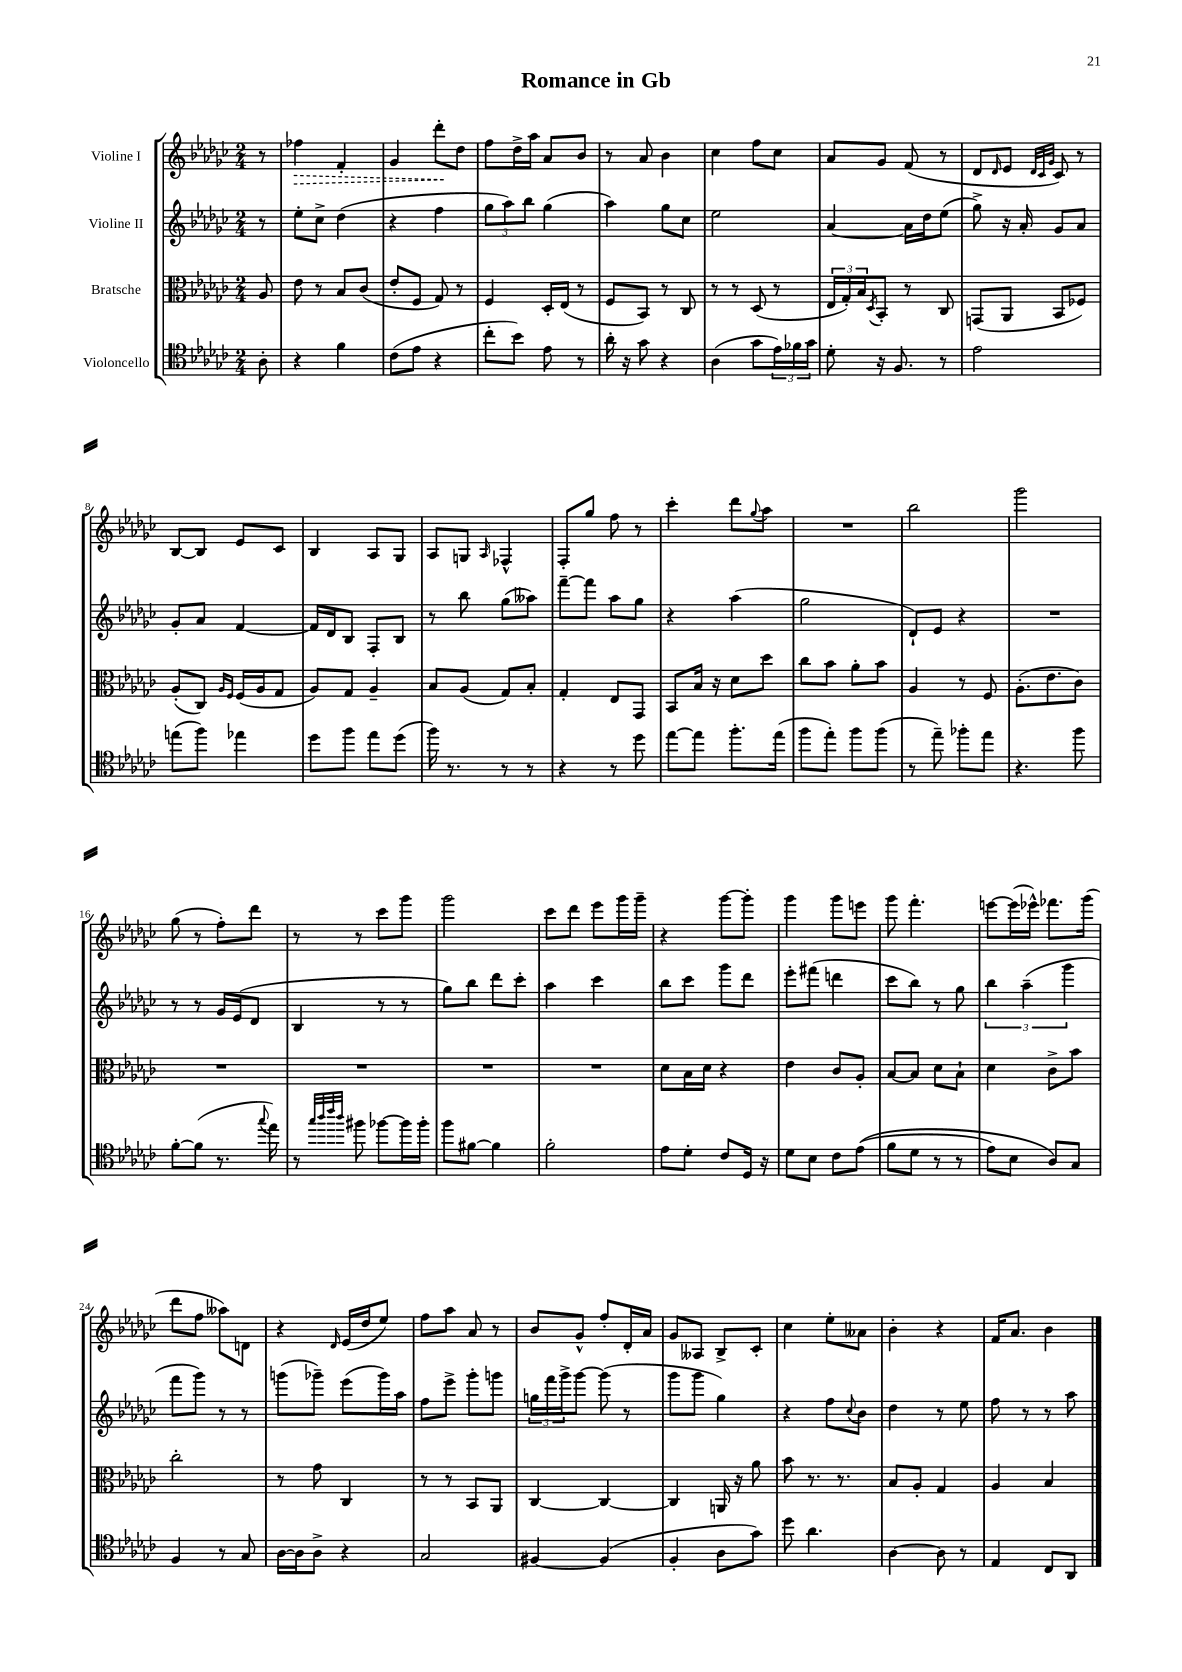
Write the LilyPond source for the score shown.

\header { title = "Romance in Gb" }
<<
\new StaffGroup <<
\new Staff = "s0" \with { instrumentName = "Violine I" } {
    \clef treble \key ges \major \numericTimeSignature \time 2/4 \partial 8
    r8 |
    \once \override Hairpin.style = #'dashed-line fes''4\> f'4-. |
    ges'4 des'''8-.\! des''8 |
    f''8 des''16-> aes''16 aes'8 bes'8 |
    r8 aes'8 bes'4 |
    ces''4 f''8 ces''8 |
    aes'8 ges'8 f'8( r8 |
    des'8 \grace { des'16 } ees'8 \grace { des'32 ces'32 ges'32 } ces'8) r8 |
    bes8~ bes8 ees'8 ces'8 |
    bes4 aes8 ges8 |
    aes8 g8 \grace { aes16 } fes4-^ |
    f8-. ges''8 f''8 r8 |
    ces'''4-. des'''8 \appoggiatura { ges''8 } aes''8 |
    R2 |
    bes''2 |
    ges'''2 |
    ges''8( r8 f''8-.) des'''8 |
    r8 r8 ces'''8 ges'''8 |
    ges'''2 |
    ces'''8 des'''8 ees'''8 ges'''16 ges'''16-- |
    r4 ges'''8~ ges'''8-. |
    ges'''4 ges'''8 e'''8 |
    ges'''8 f'''4.-. |
    e'''8~ e'''16( ees'''16-^) fes'''8. ges'''16( |
    des'''8 f''8 aeses''8) d'8 |
    r4 \grace { des'16 } ees'16( des''16 ees''8) |
    f''8 aes''8 aes'8 r8 |
    bes'8 ges'8-^ f''8-. des'16-. aes'16 |
    ges'8 aeses8 bes8-> ces'8-. |
    ces''4 ees''8-. aeses'8 |
    bes'4-. r4 |
    f'16 aes'8. bes'4 \bar "|." |
}
\new Staff = "s1" \with { instrumentName = "Violine II" } {
    \clef treble \key ges \major \numericTimeSignature \time 2/4 \partial 8
    r8 |
    ees''8-. ces''8-> des''4( |
    r4 f''4 |
    \tuplet 3/2 { ges''8 aes''8) bes''8 } ges''4( |
    aes''4) ges''8 ces''8 |
    ees''2 |
    aes'4~ aes'16 des''16 ees''8( |
    ges''8->) r16 aes'16-. ges'8 aes'8 |
    ges'8-. aes'8 f'4~ |
    f'16 des'16 bes8 f8-. bes8 |
    r8 bes''8 ges''8( aeses''8) |
    f'''8~-- f'''8 aes''8 ges''8 |
    r4 aes''4( |
    ges''2 |
    des'8-!) ees'8 r4 |
    R2 |
    r8 r8 ges'16 ees'16( des'8 |
    bes4 r8 r8 |
    ges''8) bes''8 des'''8 ces'''8-. |
    aes''4 ces'''4 |
    bes''8 ces'''8 ges'''8 des'''8 |
    ees'''8-. fis'''8( d'''4 |
    ces'''8 bes''8) r8 ges''8 |
    \tuplet 3/2 { bes''4 aes''4--( ges'''4 } |
    f'''8 ges'''8) r8 r8 |
    g'''8( ges'''8--) ees'''8( ges'''16) aes''16 |
    f''8 ees'''8-> ges'''8-. g'''8 |
    \tuplet 3/2 { g''16 f'''16 ges'''16-> } ges'''8~ ges'''8( r8 |
    ges'''8 ges'''8 ges''4) |
    r4 f''8 \appoggiatura { ces''8 } bes'8 |
    des''4 r8 ees''8 |
    f''8 r8 r8 aes''8 \bar "|." |
}
\new Staff = "s2" \with { instrumentName = "Bratsche" } {
    \clef alto \key ges \major \numericTimeSignature \time 2/4 \partial 8
    aes8 |
    ees'8 r8 bes8 ces'8( |
    ees'8-. f8 ges8) r8 |
    f4 des16-. ees16( r8 |
    f8 bes,8) r8 ces8 |
    r8 r8 des8( r8 |
    \tuplet 3/2 { ees16 ges16-.) bes16 } \acciaccatura { des8 } bes,8-. r8 ces8 |
    g,8( aes,8 bes,8 fes8) |
    aes8-.( ces8) \grace { aes16 f16 } f16( aes16 ges8 |
    aes8) ges8 aes4-- |
    bes8 aes8( ges8) bes8-. |
    ges4-. ees8 ges,8 |
    bes,8 bes16 r16 des'8 des''8 |
    ces''8 bes'8 aes'8-. bes'8 |
    aes4 r8 f8 |
    aes8.-.( ees'8. ces'8) |
    R2 |
    R2 |
    R2 |
    R2 |
    des'8 bes16 des'16 r4 |
    ees'4 ces'8 aes8-. |
    bes8~ bes8 des'8 bes8-! |
    des'4 ces'8-> bes'8 |
    ces''2-. |
    r8 ges'8 ces4 |
    r8 r8 bes,8 aes,8 |
    ces4~ ces4~ |
    ces4 a,16 r16 aes'8 |
    bes'8 r8. r8. |
    bes8 aes8-. ges4 |
    aes4 bes4 \bar "|." |
}
\new Staff = "s3" \with { instrumentName = "Violoncello" } {
    \clef tenor \key ges \major \numericTimeSignature \time 2/4 \partial 8
    aes8-. |
    r4 f'4 |
    ces'8( ees'8 r4 |
    ces''8-. bes'8) ees'8 r8 |
    aes'16-. r16 ges'8 r4 |
    aes4( ges'8 \tuplet 3/2 { ees'16) fes'16 ges'16 } |
    des'8-. r16 f8. r8 |
    ees'2 |
    e''8( f''8) ees''4 |
    des''8 f''8 ees''8 des''8( |
    f''16) r8. r8 r8 |
    r4 r8 des''8 |
    ees''8~ ees''8 f''8.-. ees''16( |
    f''8 ees''8-.) f''8 f''8( |
    r8 ees''8--) fes''8-. ees''8 |
    r4. f''8 |
    f'8~-. f'8( r8. \appoggiatura { ges''8 } ees''16) |
    r8 \grace { ges''32 aes''32 ces'''32 aes''32 } fis''8 fes''8~ fes''16 fes''16-. |
    f''8 fis'8~ fis'4 |
    f'2-. |
    ees'8 des'8-. ces'8 des16 r16 |
    des'8 bes8 ces'8 ees'8(\( |
    f'8 des'8 r8 r8 |
    ees'8) bes8 aes8\) ges8 |
    f4 r8 ges8 |
    aes16~ aes16 aes8-> r4 |
    ges2 |
    fis4~ fis4( |
    f4-. aes8 ges'8) |
    des''8 aes'4. |
    aes4~ aes8 r8 |
    ees4 ces8 aes,8 \bar "|." |
}
>>
>>
